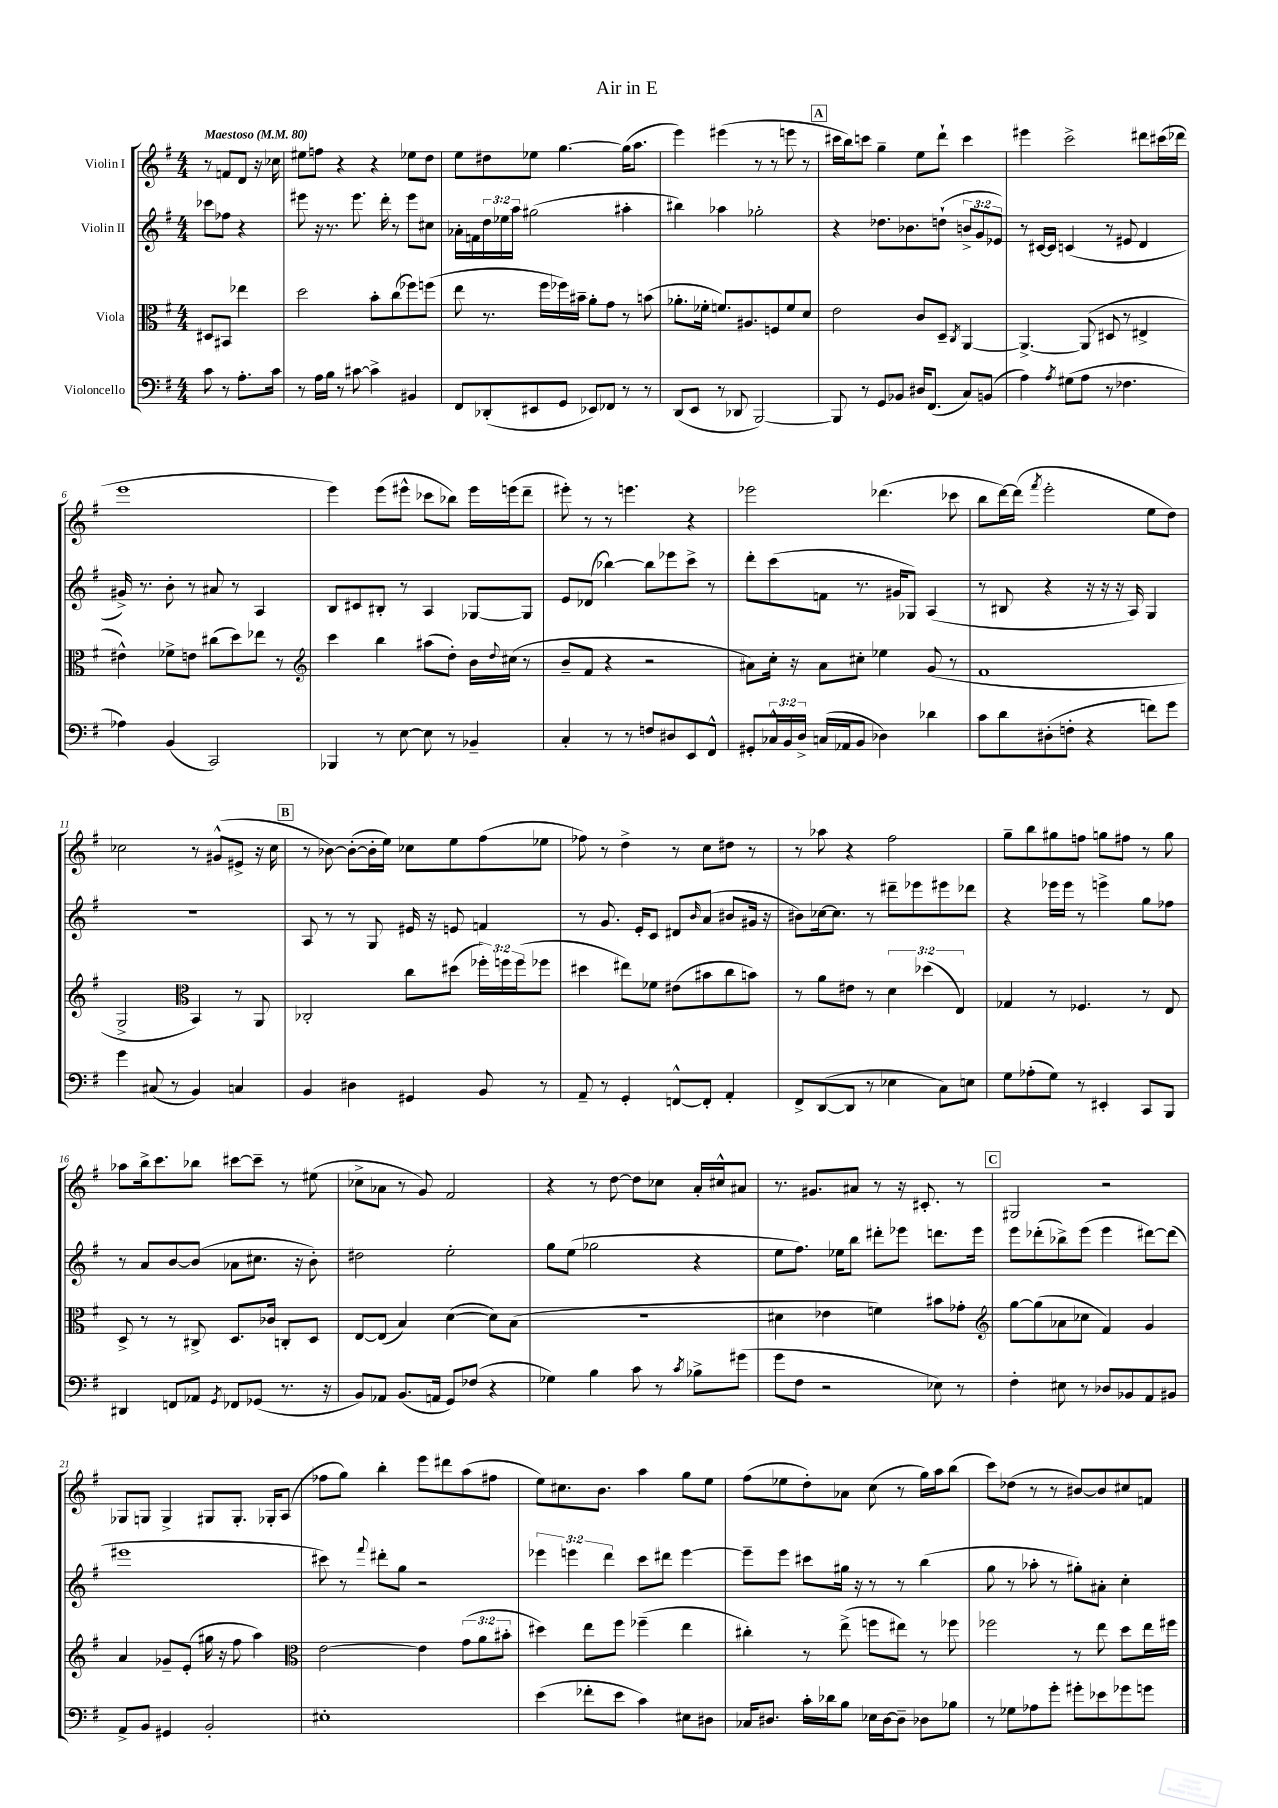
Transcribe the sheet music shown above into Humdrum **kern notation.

**kern	**kern	**kern	**kern
*staff4	*staff3	*staff2	*staff1
*clefF4	*clefC3	*clefG2	*clefG2
*k[f#]	*k[f#]	*k[f#]	*k[f#]
*M4/4	*M4/4	*M4/4	*M4/4
*MM80	*MM80	*MM80	*MM80
8c	8D#	8ccc-	8r
8r	8BB#	8ff-	8f
8.A'	4ee-	4r	8d
.	.	.	16r
16c	.	.	16cc-
=	=	=	=
8r	2dd	8eee#	8ee#
16A	.	16r	8ff
16B	.	8.r	.
8r	.	.	4r
[8c#	.	8.eee#	.
4c#^]	8b'	.	4r
.	.	16ddd'	.
.	(8cc	8r	.
4BB#	8ff-)	8eee#	8ee-
.	(8ff	8cc#	8dd
=	=	=	=
8FF#	8ee	16a-'	8ee
.	.	16f	.
(8DD-'	8.r	24dd	8dd#
.	.	24ee-	.
.	.	24aa	.
8EE#	.	(2gg#	8ee-
.	16ff#	.	.
8GG	16ff-)	.	[4.gg
.	16b#~	.	.
8EE-)	8a'	.	.
8FF-	8g	.	.
8r	8r	4aa#'	(16gg]
.	.	.	8.aa
8r	(8b	.	.
=	=	=	=
(8DD	8.a-'	4bb#)	4eee)
8EE	.	.	.
.	16f-'	.	.
8r	8.f)	4aa-	(4eee#
8DD-	.	.	.
.	8.A#	.	.
[2BBB)	.	2gg-'	8r
.	8F	.	8r
.	8f	.	8eee
.	8d	.	8r
=	=	=	=
8BBB]	2e	4r	16ccc#
.	.	.	16bb)
8r	.	.	8ccc
8GG	.	8.dd-	4gg~
8BB-	.	.	.
.	.	8.b-	.
16D#	8c	.	8ee
(8.FF#	.	.	.
.	8D~	(8dd`	8ddd`
.	8qC	.	.
8C)	[4AA	12b^	4ccc
.	.	12g	.
(8BB	.	.	.
.	.	12e-)	.
=	=	=	=
4A)	4.AA^_	8r	4eee#
.	.	[16c#	.
.	.	16c#]	.
8qA	.	.	.
(8G#	.	(4c	2ccc^
8A	(8AA]	.	.
8r	8D#	8r	.
4.F-	8r	8e#	.
.	4E#^	4d	8ddd#
.	.	.	(16ccc#
.	.	.	16ddd-
=	=	=	=
4A-)	4e#^^)	16g#^)	1eee
.	.	8.r	.
(4BB	8f-^	8b'	.
.	8e	8r	.
2CC)	(8cc#	8a#	.
.	8dd)	8r	.
.	8ee-	4A	.
.	8r	.	.
=	=	=	=
*	*clefG2	*	*
4BBB-	4ccc	8B	4eee)
.	.	8c#	.
8r	4bb	8B#'	(8eee
[8E	.	8r	8eee#^^
8E]	(8aa#	4A	8ccc-
8r	8dd')	.	8bb-)
4BB-~	16b	[8G-	16eee#
.	8qqdd	.	.
.	(16cc#	.	(16eee
.	8r	8G-]	8ddd~
=	=	=	=
4C'	8b~	8e	8eee#')
.	8f#	(8d-	8r
8r	4r	[4bb-)	8r
8r	.	.	4.eee
8F	2r	8bb-]	.
8D#	.	8eee-	.
8EE	.	8ccc^	4r
8FF#^^	.	8r	.
=	=	=	=
8GG#'	8a#)	8ddd'	2eee-
24C-^^	16cc'	(8ccc	.
24BB	.	.	.
.	16r	.	.
24D^	.	.	.
(16C	8a#	8f	.
16AA-	.	.	.
8BB	8cc#'	8.r	.
4D-)	4ee-	.	(4.ddd-
.	.	16g#	.
.	.	8G-)	.
4d-	(8g	(4A	.
.	8r	.	8ccc-
=	=	=	=
8c	1f#	8r	8bb
8d	.	8B#	[16ddd)
.	.	.	(16ddd]
.	.	.	8qfff#
(8D#'	.	4r	2eee'
8F'	.	.	.
4r	.	16r	.
.	.	16r	.
.	.	16r	.
.	.	16A)	.
8f)	.	4G	8ee
8g	.	.	8dd)
=	=	=	=
4g	2G^	1r	2cc-
(8C#	.	.	.
8r	.	.	.
*	*clefC3	*	*
4BB)	4BB)	.	8r
.	.	.	(8g#^^
4C	8r	.	8e#^
.	8AA	.	16r
.	.	.	16cc-
=	=	=	=
4BB	2C-'	8A	8r
.	.	8r	[8b-)
4D#	.	8r	(8b-'_
.	.	8G	16b-']
.	.	.	16ee)
4GG#	8cc	16e#	8cc-
.	.	16r	.
.	(8dd#	8e	8ee
8BB	24ff-')	4f	(8ff#
.	24ff	.	.
.	(24ff	.	.
8r	8ff-	.	8ee-
=	=	=	=
8AA~	4dd#	8r	8ff-)
8r	.	8.g	8r
4GG'	8ee#)	.	4dd^
.	.	16e'	.
.	8f-	8c	.
[8FF^^	(8e#	8d#	8r
.	.	16qqb	.
8FF']	8b#	(8a	8cc
4AA'	8cc	8b#	8dd#
.	8b)	16g#	8r
.	.	16r	.
=	=	=	=
8FF#^	8r	8b#)	8r
([8DD	8a	[16cc-	8aa-
.	.	8.cc-]	.
8DD]	8e#	.	4r
8r	8r	8r	.
4E-	6d	8ddd#~	2ff#
.	.	8eee-	.
.	(6dd-	.	.
8C)	.	8eee#	.
.	6E)	.	.
8E	.	8ddd-	.
=	=	=	=
8G	4G-	4r	8gg~
(8A-'	.	.	8bb
8G)	8r	16eee-	8gg#
.	.	16eee-	.
8r	4.F-	8r	8ff
4EE#'	.	4eee^	8gg
.	.	.	8ff#
8CC	8r	8gg	8r
8BBB	8E	8ff-	8gg
=	=	=	=
4DD#	8D^	8r	8aa-
.	8r	8a	16bb^
.	.	.	8.ccc
8FF	8r	[8b	.
8AA-	8C#^	(8b]	8bb-
8qGG	.	.	.
8FF-	8.D	8a-	[8ccc#
(8GG-	.	8.cc#	8ccc#~]
.	16c-	.	.
8.r	8C'	.	8r
.	.	16r	.
.	8D	8b')	(8ee#
16r	.	.	.
=	=	=	=
8BB)	[8E	2dd#	8cc-^
8AA-	(8E]	.	8a-
(8.BB	4B)	.	8r
.	.	.	8g)
16AA	.	.	.
8GG)	([4d	2ee'	2f#
(8F-	.	.	.
4r	8d])	.	.
.	(8B	.	.
=	=	=	=
4G-)	1r	8gg	4r
.	.	(8ee	.
4B	.	2gg-	8r
.	.	.	[8dd
8c	.	.	8dd]
8r	.	.	8cc-
8qc	.	.	.
8B-^	.	4r	16a'
.	.	.	16cc#^^
(8g#	.	.	8a#
=	=	=	=
8g	4d#	8ee	8.r
8F#	.	8.ff#)	.
.	.	.	8.g#
2r	4e-	.	.
.	.	16ee-	.
.	.	8bb	8a#
.	4f)	8ddd#'	8r
.	.	8eee-	16r
.	.	.	8.c#'
8E-)	8b#	8.ddd	.
8r	8g-'	.	8r
.	.	16eee-	.
=	=	=	=
*	*clefG2	*	*
4F#'	[8gg	8eee	2G#
.	(8gg]	(8ddd-'	.
8E#	8a-	8bb-^)	.
8r	8cc-	(8eee	.
8D-	4f#)	4eee	2r
8BB-	.	.	.
8AA	4g	[8ddd#)	.
8BB#	.	(8ddd#]	.
=	=	=	=
8AA^	4a	1eee#	8G-
8BB	.	.	8G
4GG#	8g-~	.	4G^
.	(8e'	.	.
2BB'	16gg#	.	8G#
.	16r	.	.
.	8ff#	.	8.G#'
.	4aa)	.	.
.	.	.	16G-'
.	.	.	(8A
=	=	=	=
*	*clefC3	*	*
1E#'	[2e	8ccc#)	8ff-
.	.	8r	8gg)
.	.	8qqfff#	.
.	.	8ddd#'	4bb'
.	.	8gg	.
.	4e]	2r	8eee
.	.	.	8ddd#
.	(12g	.	(8aa
.	12a	.	.
.	.	.	8ff#
.	12b#'	.	.
=	=	=	=
(4e	4dd#)	6eee-	8ee)
.	.	.	8.cc#
.	.	6eee	.
8f-'	8ee	.	.
.	.	.	8.b
.	.	6ddd	.
8e	8ff#	.	.
4c)	(4ff-~	8ccc	4aa
.	.	8ddd#	.
8E#	4ee	[4eee	8gg
8D#	.	.	8ee
=	=	=	=
16C-	4cc#')	8eee~]	(8ff#
8.D#	.	.	.
.	.	8eee	8ee-
16c'	8r	8ccc#	8dd')
16d-	.	.	.
8B	(8ee^	16gg#	8a-
.	.	16r	.
16E-	8ff	8r	(8cc
[16D#	.	.	.
8D#~]	8ee#)	8r	8r
8D-	8r	(4bb	16gg)
.	.	.	16aa
8B-	8ff-	.	(8bb
=	=	=	=
8r	2ff-	8gg	8ccc)
8G-	.	8r	(8dd-
8A-	.	8aa-'	8r
8g'	.	8r	8r
8g#'	8r	8gg#')	[8b#)
8e-	8ee	8a#'	8b#]
8g-	8dd	4cc'	8cc#
8g	16ee	.	8f
.	16ff#	.	.
==	==	==	==
*-	*-	*-	*-
